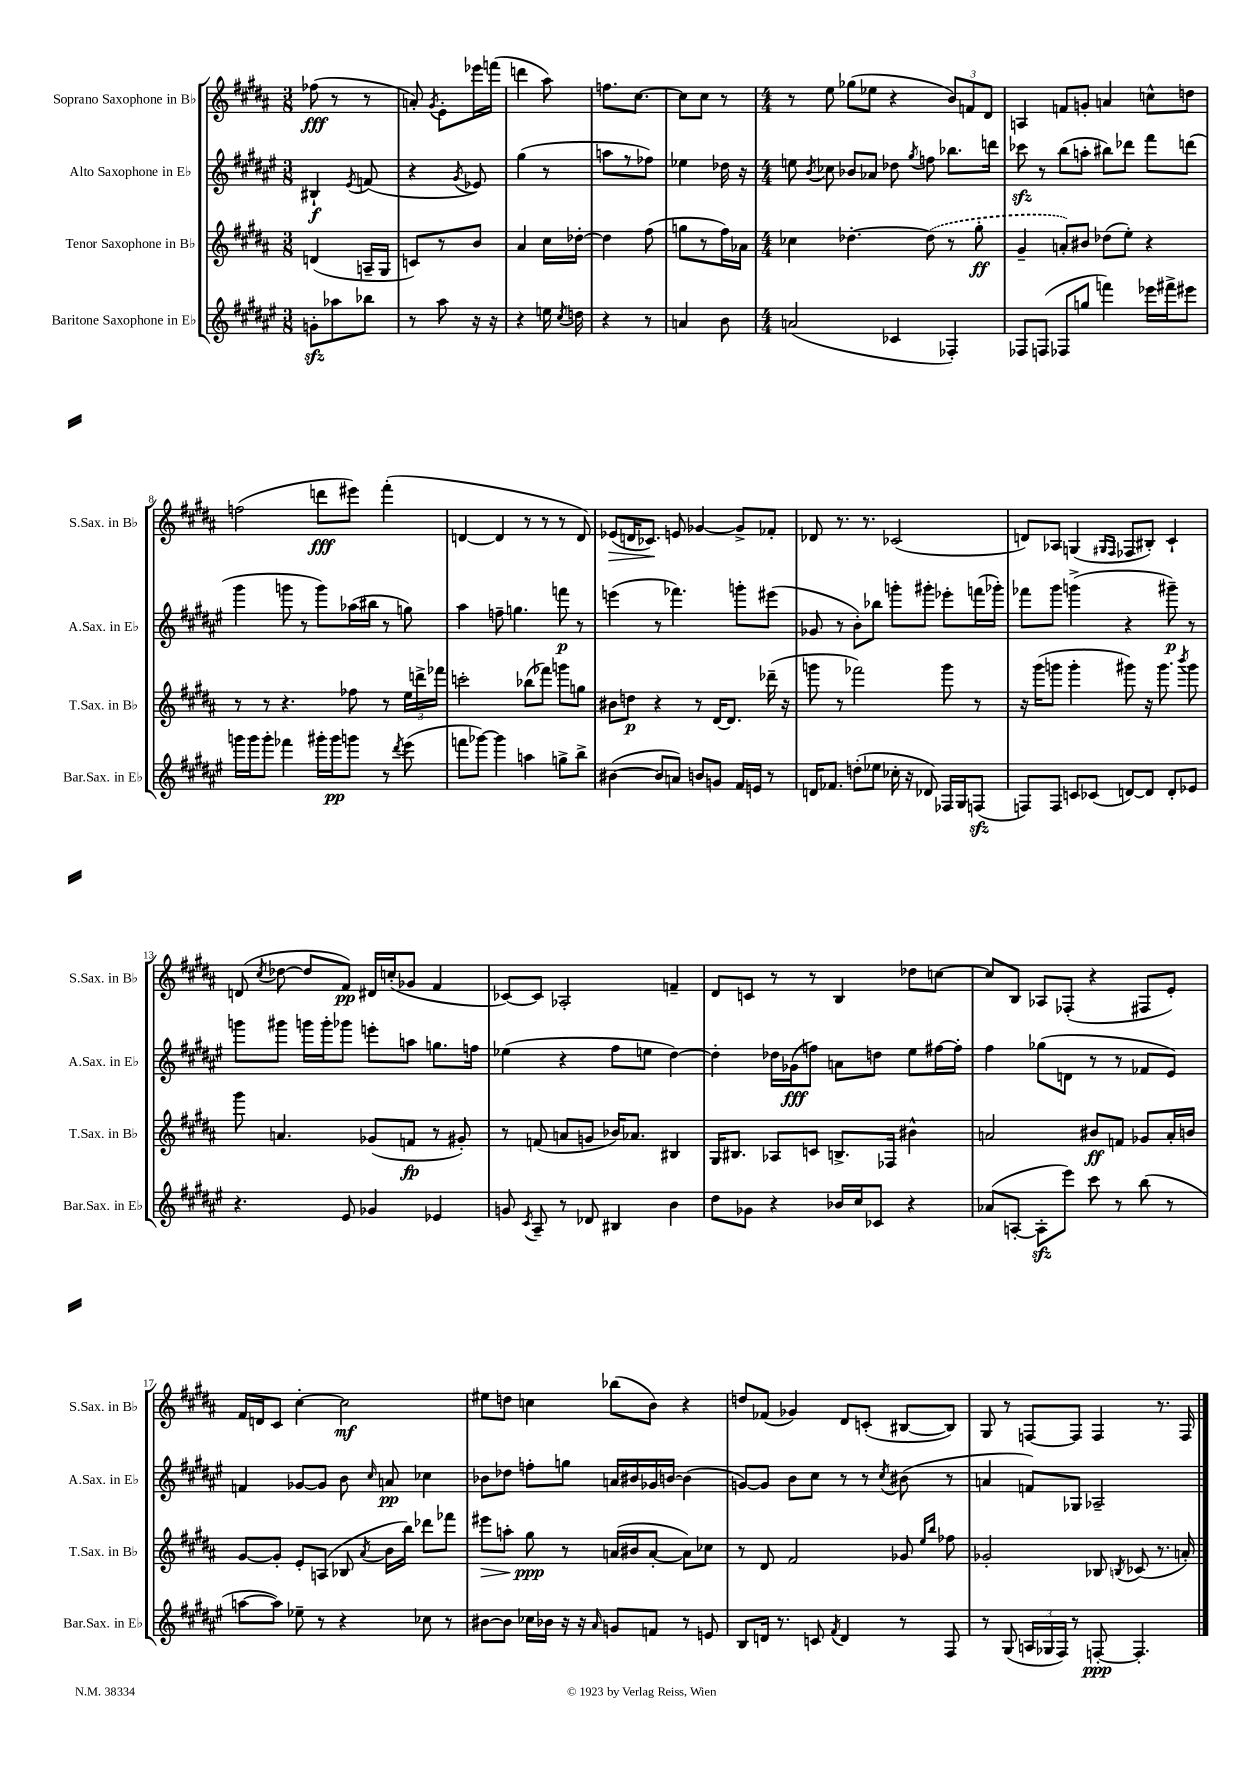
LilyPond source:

<<
\new StaffGroup <<
\new Staff = "s0" \with { instrumentName = "Soprano Saxophone in Bb" shortInstrumentName = "S.Sax. in Bb" } {
    \clef treble \key b \major \numericTimeSignature \time 3/8
    \autoBeamOff fes''8\fff( r8 r8 |
    a'8-.) \acciaccatura { gis'8 } e'8[-. ees'''16 f'''16]( |
    d'''4 ais''8) |
    f''8.[ cis''8.]~ |
    cis''8[ cis''8] r8 |
    \numericTimeSignature \time 4/4 r8 e''8 ges''8[( ees''8] r4 \tuplet 3/2 { b'8[) f'8 dis'8] } |
    a4 f'8[ g'8]-. a'4 c''8[-^ d''8] |
    f''2( d'''8[\fff eis'''8]) fis'''4-.( |
    d'4~ d'4 r8 r8 r8 d'8) |
    ees'8[\>( d'16 ces'8.]\!) e'8 ges'4~ ges'8[-> fes'8]-. |
    des'8 r8. r8. ces'2( |
    d'8[) aes8] g4( \grace { gis16[ fis16] } fes8[ bis8]-.) cis'4-! |
    d'8( \acciaccatura { cis''8 } des''8~ des''8[ fis'8]\pp) dis'16[ c''16-.( ges'8] fis'4 |
    ces'8[~) ces'8] aes2-. f'4-- |
    dis'8[ c'8] r8 r8 b4 des''8[ c''8]~ |
    c''8[ b8] aes8[ fes8]-.( r4 fis8[ e'8]-.) |
    fis'16[ d'16 cis'8] cis''4~-. cis''2\mf |
    eis''8[ d''8] c''4 bes''8[( b'8]) r4 |
    d''8[ fes'8]( ges'4) dis'8[ c'8]-.( bis8[~ bis8]) |
    gis8 r8 f8[~ f8] f4 r8. f16 \bar "|." |
}
\new Staff = "s1" \with { instrumentName = "Alto Saxophone in Eb" shortInstrumentName = "A.Sax. in Eb" } {
    \clef treble \key fis \major \numericTimeSignature \time 3/8
    \autoBeamOff bis4-!\f \acciaccatura { eis'8 } f'8( |
    r4 \acciaccatura { gis'8 } ees'8) |
    gis''4( r8 |
    a''8[ r8 fes''8]) |
    ees''4 des''16 r16 |
    \numericTimeSignature \time 4/4 e''8 \acciaccatura { b'8 } ces''8 bes'8[ aes'8] des''8 \acciaccatura { gis''8 } f''8 bes''8.[ d'''16] |
    ces'''8\sfz r8 b''8[( a''8]-. bis''8[) des'''8] fis'''8[ d'''8]( |
    gis'''4 g'''8 r8 g'''8[) aes''16( bis''16] r8 g''8) |
    ais''4 f''8-- g''4. f'''8\p r8 |
    e'''4( r8 fes'''4.) g'''8[-. eis'''8]( |
    ges'8 r8 b'8[-.) bes''8] g'''8[-. gis'''8]-. ees'''8[-. f'''16( ges'''16]-.) |
    fes'''8[ gis'''8] g'''4->( r4 gis'''8--\p) r8 |
    g'''8[ gis'''8] g'''16[ g'''16-. ges'''8] e'''8[-. a''8] g''8.[ f''16] |
    ees''4( r4 fis''8[ e''8] dis''4~) |
    dis''4-. des''16[ ges'16\fff( f''8]) a'8[ d''8] eis''8[ fis''16~ fis''16]-. |
    fis''4 ges''8[( d'8] r8 r8 fes'8[ eis'8]) |
    f'4 ges'8[~ ges'8] b'8 \grace { cis''16 } a'8\pp ces''4 |
    bes'8[ des''8] f''8[-. g''8] a'16[ bis'16 ges'16 b'16]~ b'4( |
    g'8[~) g'8] b'8[ cis''8] r8 r8 \acciaccatura { cis''8 } bis'8( r8 |
    a'4 f'8[) ges8] aes2-- \bar "|." |
}
\new Staff = "s2" \with { instrumentName = "Tenor Saxophone in Bb" shortInstrumentName = "T.Sax. in Bb" } {
    \clef treble \key b \major \numericTimeSignature \time 3/8
    \autoBeamOff d'4( a16[-- gis16] |
    c'8[) r8 b'8] |
    ais'4 cis''16[ des''16]~-. |
    des''4 fis''8( |
    g''8[ r8 fis''16) aes'16] |
    \numericTimeSignature \time 4/4 ces''4 des''4.~-. \once \slurDashed des''8( r8 gis''8-.\ff |
    gis'4-- a'8[-.) bis'8] des''8[( e''8]-.) r4 |
    r8 r8 r4. fes''8 r8 \tuplet 3/2 { e''16[ d'''16-> fes'''16] } |
    c'''2-. bes''8[( fes'''8]) g'''8[ g''8] |
    bis'8[ d''8]\p r4 r8 dis'16[~ dis'8.] des'''16--( r16 |
    g'''8 r8 fes'''2) g'''8 r8 |
    r16 gis'''16[( g'''8] g'''4-. gis'''8) r16 gis'''8. \acciaccatura { b'''8 } gis'''8 |
    gis'''8 a'4. ges'8[( f'8]\fp r8 gis'8-.) |
    r8 f'8( a'8[ g'8] bes'16[) aes'8.] bis4 |
    gis16[ bis8.] aes8[ c'8] b8.[-> fes16] bis'4-^ |
    a'2 bis'8[\ff f'8] ges'8[ a'16-. b'16] |
    gis'8[~ gis'8]-. e'8[-. a8]( bes8 \acciaccatura { ais'8 } b'16[ b''16]) des'''8[ fes'''8] |
    eis'''8[\> a''8]-. gis''8\ppp\! r8 a'16[( bis'16 a'8]~-. a'8[) ces''8] |
    r8 dis'8 fis'2 ges'8 \grace { e''16[ b''16] } fes''8 |
    ges'2-. bes8 \acciaccatura { b8 } ces'8( r8. a'16-.) \bar "|." |
}
\new Staff = "s3" \with { instrumentName = "Baritone Saxophone in Eb" shortInstrumentName = "Bar.Sax. in Eb" } {
    \clef treble \key fis \major \numericTimeSignature \time 3/8
    \autoBeamOff g'8[-.\sfz aes''8 bes''8] |
    r8 ais''8 r16 r16 |
    r4 e''16 \acciaccatura { cis''8 } d''16 |
    r4 r8 |
    a'4 b'8 |
    \numericTimeSignature \time 4/4 a'2( ces'4 fes4-.) |
    fes8[ f8]( fes8[ g''8] f'''4) ees'''16[ fis'''16-> eis'''8] |
    g'''16[ g'''16 g'''8]-. fes'''4 gis'''16[-. gis'''16\pp g'''8] r8 \acciaccatura { dis'''8 } eis'''8( |
    f'''8[ ges'''8]~) ges'''4 a''4 g''8[-> b''8]-> |
    bis'4~( bis'8[ a'8]) b'8[ g'8] fis'16[ e'16] r8 |
    d'16[ fes'8.] d''8[-.( ees''8] ces''16-. r16 des'8) fes16[ gis16 f8]\sfz( |
    f8[) f8] c'8[ ces'8]( d'8[~) d'8] d'8[-. ees'8] |
    r4. eis'8 ges'4 ees'4 |
    g'8 \acciaccatura { cis'8 } ais8-- r8 des'8 bis4 b'4 |
    dis''8[ ges'8] r4 bes'16[ cis''16 ces'8] r4 |
    aes'8[( a8]~-. a8[-.\sfz eis'''8]) cis'''8 r8 b''8( r8 |
    a''8[~ a''8]) ees''8-- r8 r4 ces''8 r8 |
    bis'8[~ bis'8] ces''16[ bes'16] r16 r16 \grace { ais'16 } g'8[ f'8] r8 e'8 |
    b8[ d'16] r8. c'8 \acciaccatura { fis'8 } d'4 r8 fis8 |
    r8 gis8( \tuplet 3/2 { a16[ ges16 fis16]) } r8 f8~-.\ppp f4.-. \bar "|." |
}
>>
>>
